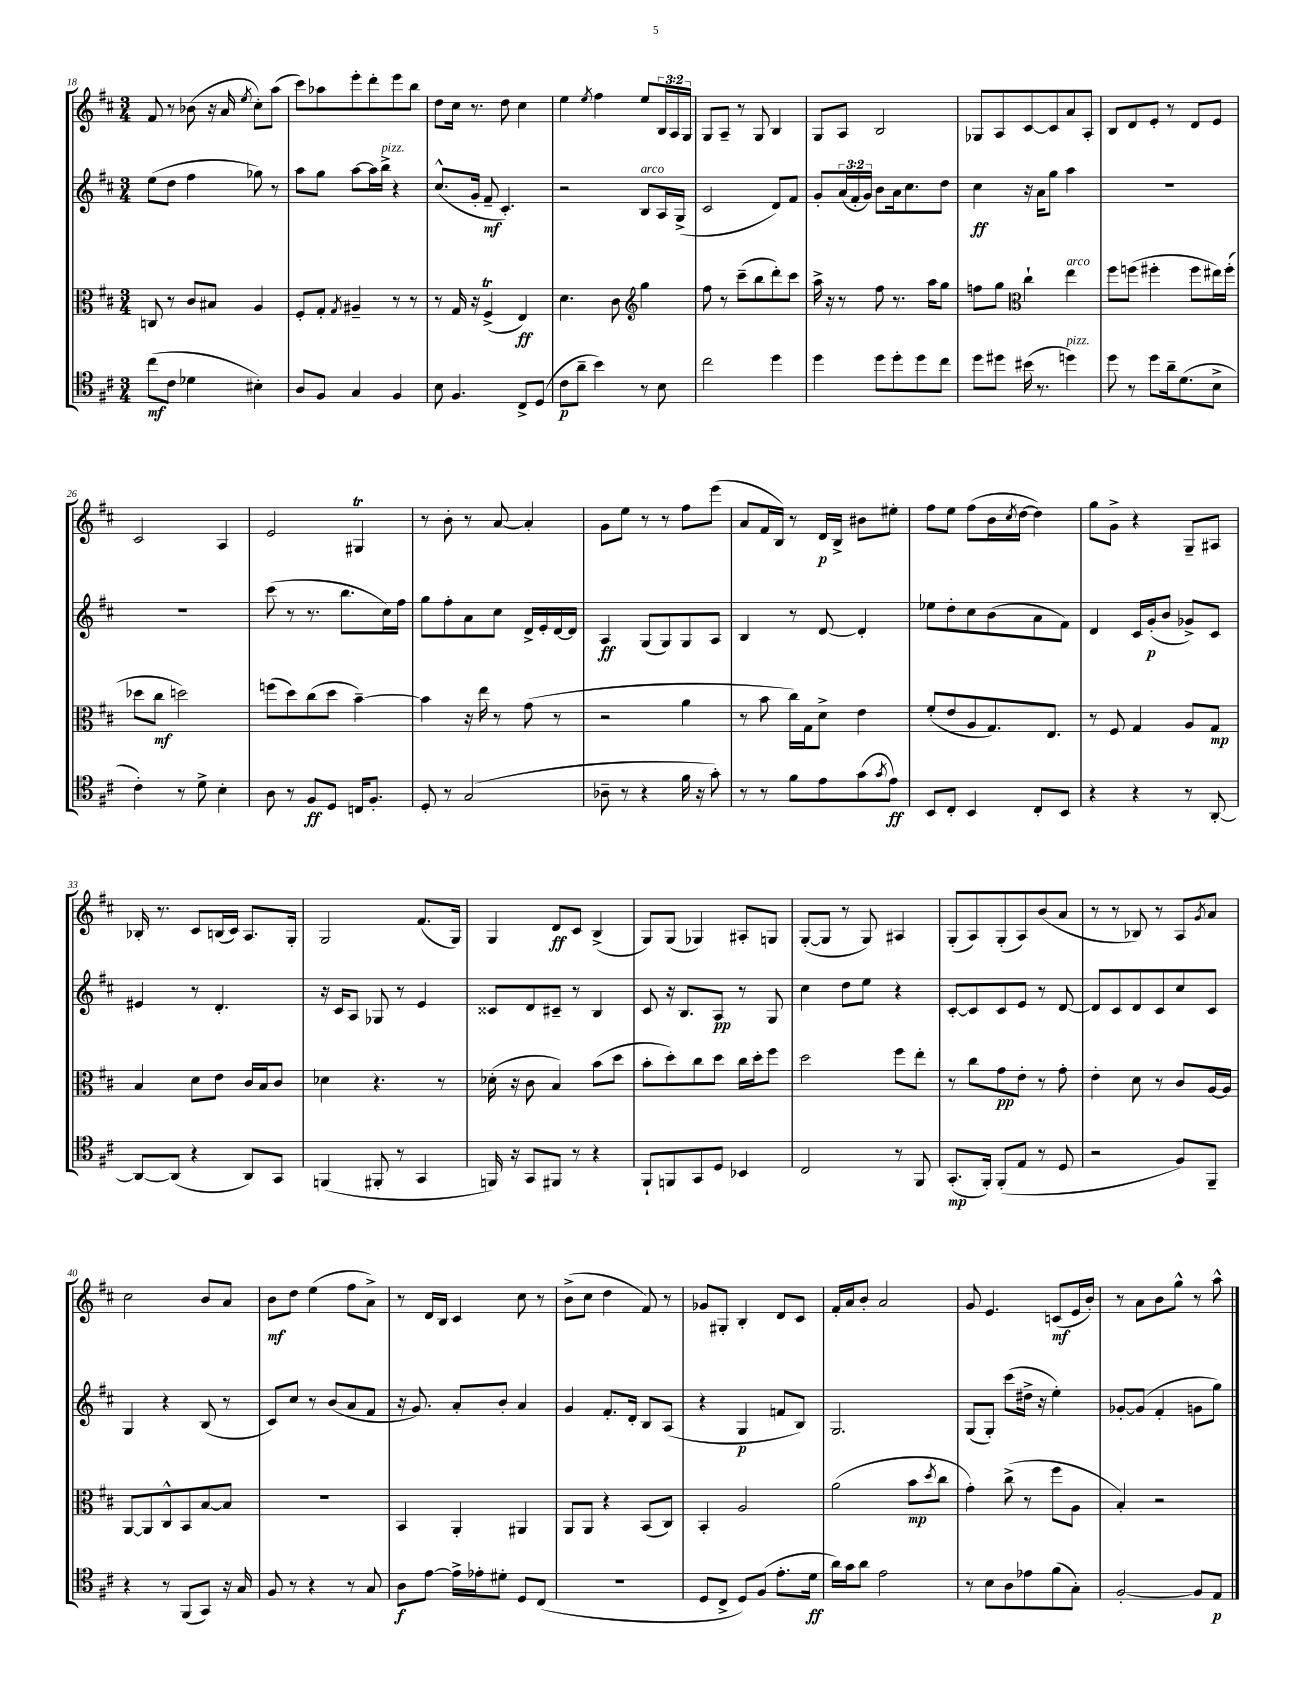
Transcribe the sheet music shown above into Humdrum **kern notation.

**kern	**kern	**kern	**kern
*staff4	*staff3	*staff2	*staff1
*clefC4	*clefC3	*clefG2	*clefG2
*k[f#c#]	*k[f#c#]	*k[f#c#]	*k[f#c#]
*M3/4	*M3/4	*M3/4	*M3/4
(8cc#\L	8C/	(8ee\L	8f#/
8c#\J	8r	8dd\J	8r
4d-\	8c#/L	4ff#\	(8b-\
.	8B#/J	.	16r
.	.	.	16a/
.	.	.	8qee/
4B#'\)	4A/	8gg-\)	8cc#'\L)
.	.	8r	(8aa\J
=	=	=	=
8A/L	8F#'/L	8aa\L	8ccc#\L)
8F#/J	8G'/J	8gg\J	8aa-\
.	8qG/	.	.
4G/	4A#~/	[8aa\L	8eee'\
.	.	16aa\]L	8ddd'\
.	.	16bb^\JJ	.
4F#/	8r	4r	8eee\
.	8r	.	8bb\J
=	=	=	=
8B\	8r	(8.cc#^^/L	8dd\L
4.F#/	16G/	.	16cc#\Jk
.	16r	16g'/Jk	8.r
.	(4F#^/	8f#~/	.
.	.	4.c#'/)	8dd\
8C#^/L	4E/)	.	4cc#\
(8D/J	.	.	.
=	=	=	=
8c#\L	4.d\	2r	4ee\
8a~\J	.	.	.
.	.	.	8qee/
4b\)	.	.	4ff#\
.	8c#\	.	.
*	*clefG2	*	*
8r	4gg\	8B/L	8ee/L
8B\	.	16A/L	24B/L
.	.	.	24A/
.	.	(16G^/JJ	.
.	.	.	24G/JJ
=	=	=	=
2cc#\	8ff#\	2c#/	8G/L
.	8r	.	8A~/J
.	(8ccc#~\L	.	8r
.	8bb\	.	8G/
4dd\	8ddd'\)	8d/L)	4B/
.	8ccc#\J	8f#/J	.
=	=	=	=
4dd\	16aa^\	8g'/L	8G/L
.	16r	.	.
.	8r	(24a/L	8A/J
.	.	24f#'/	.
.	.	24g/JJ)	.
8dd\L	8ff#\	8b\L	2B/
8dd'\	8.r	16a\k	.
.	.	8.cc#\	.
8dd\	.	.	.
.	16aa\LK	.	.
8cc#\J	8gg\J	8dd\J	.
=	=	=	=
8dd\L	8ff\L	4cc#\	8G-/L
8dd#\J	8gg\J	.	8A/
*	*clefC3	*	*
(16b#\	4cc#`\	16r	[8c#/
8.r	.	16a\LK	.
.	.	8gg\J	8c#/]
4dd\)	4ee\	4aa\	8a/
.	.	.	8A'/J
=	=	=	=
8dd\	8ff#\L	2.r	8B/L
8r	(8ff\J	.	8d/
8dd\L	4ff#'\	.	8e'/J
16a~\k	.	.	8r
(8.d\	.	.	.
.	8ff#\L	.	8d/L
8B^\J	16ee#\L)	.	8e/J
.	(16ff#'\JJ	.	.
=	=	=	=
4c#'\)	8dd-\L	2.r	2c#/
.	8cc#\J	.	.
8r	2dd\)	.	.
8d^\	.	.	.
4B'\	.	.	4A/
=	=	=	=
8A\	(8ff\L	(8ccc#\	2e/
8r	8dd\)	8r	.
8F#/L	(8cc#\	8.r	.
8D/J	8dd\J	.	.
.	.	8.bb\L	.
16C/LK	[4b~\)	.	4G#/
8.F#'/J	.	.	.
.	.	16cc#\L)	.
.	.	16ff#\JJ	.
=	=	=	=
8D'/	4b\]	8gg\L	8r
8r	.	8ff#'\	8b'\
(2G/	16r	8a\	8r
.	16ee\	.	.
.	8r	8cc#\J	[8a/
.	(8g\	16d^/LL	4a'/]
.	.	16e'/	.
.	8r	[16d/	.
.	.	16d/]JJ	.
=	=	=	=
8A-~\	2r	4A/	8g\L
8r	.	.	8ee\J
4r	.	(8G/L	8r
.	.	8G/)	8r
16f#\	4a\	8G/	8ff#\L
16r	.	.	.
8g'\)	.	8A/J	(8eee\J
=	=	=	=
8r	8r	4B/	8a/L
8r	8b\	.	16f#/L
.	.	.	16B/JJ)
8f#\L	16cc#\LL)	8r	8r
.	16G\J	.	.
8e\	8d^\J	[8d/	16d/LL
.	.	.	16B^/JJ
(8g\	4e\	4d'/]	8b#\L
8qg/	.	.	.
8e\J)	.	.	8ee#'\J
=	=	=	=
8BB/L	(8f#'/L	8ee-\L	8ff#\L
8C#'/J	8e/	8dd'\	8ee\J
4BB/	8A/	8cc#\	(8ff#\L
.	8.G/)	(8b\	16b\L
.	.	.	8qcc#/
.	.	.	[16dd\JJ
8C#'/L	.	8a\	4dd\])
.	8.E/J	.	.
8BB/J	.	8f#\J)	.
=	=	=	=
4r	8r	4d/	8gg\L
.	8F#/	.	8g^\J
4r	4G/	16c#/LL	4r
.	.	(16g'/J	.
.	.	8b/J	.
8r	8A/L	8g-^/L)	8G~/L
[8AA'/	8G/J	8c#/J	8A#/J
=	=	=	=
8AA/_L	4B/	4e#/	16B-'/
.	.	.	8.r
(8AA/]J	.	.	.
4r	8d\L	8r	8c#/L
.	8e\J	4.d'/	(16B/L
.	.	.	16c#/JJ)
8AA/L)	16c#/LL	.	8.A/L
.	16B/J	.	.
8GG/J	8c#/J	.	.
.	.	.	16G'/Jk
=	=	=	=
(4FF/	4d-\	16r	2G/
.	.	16c#/LK	.
.	.	8A/J	.
8FF#'/	4.r	8G-/	.
8r	.	8r	.
4GG/	.	4e/	(8.f#/L
.	8r	.	.
.	.	.	16G/Jk)
=	=	=	=
16FF/)	(16d-'\	8c##/L	4G/
16r	16r	.	.
8GG/L	8c#\	8d/	.
8FF#/J	4B/)	8c#~/J	8d/L
8r	.	8r	8c#/J
4r	(8b\L	4B/	(4B^/
.	8dd\J	.	.
=	=	=	=
8FF#`/L	8b'\L	8c#/	8G/L)
8FF/	8dd'\)	16r	(8G/J
.	.	8.B/L	.
8GG/	8cc#\	.	4G-/)
8D/J	8dd\J	8A/J	.
4BB-/	16cc#\LL	8r	8A#'/L
.	16dd'\J	.	.
.	8ff#\J	8G/	8G/J
=	=	=	=
2C#/	2dd\	4cc#\	([8G'/L
.	.	.	8G/]J
.	.	8dd\L	8r
.	.	8ee\J	8G/)
8r	8ff#\L	4r	4A#/
8FF#/	8ee'\J	.	.
=	=	=	=
(8.GG'/L	8r	[8c#'/L	(8G'/L
.	8cc#\L	8c#/]	8A/)
16FF#'/Jk)	.	.	.
(8FF#'/L	8g\	8c#/	(8G'/
8E/J	8e'\J	8e/J	8A/)
8r	8r	8r	(8b/
8D/	8g'\	[8d/	8a/J
=	=	=	=
2r	4e'\	8d/]L	8r
.	.	8c#/	8r
.	8d\	8d/	8B-/)
.	8r	8c#/	8r
8F#/L)	8c#/L	8cc#/	8A/L
.	.	.	8qg/
8FF#~/J	[16A/L	8c#/J	8a/J
.	16A/]JJ	.	.
=	=	=	=
4r	[8AA/L	4G/	2cc#\
.	8AA/]	.	.
8r	8C#^^/	4r	.
(8FF#/L	8BB/	.	.
8GG/J)	[8B/	(8B/	8b/L
16r	8B/]J	8r	8a/J
16G/	.	.	.
=	=	=	=
8F#/	2.r	8c#/L)	8b\L
8r	.	8cc#/J	8dd\J
4r	.	8r	(4ee\
.	.	(8b/L	.
8r	.	8a/	8ff#\L
8G/	.	8f#/J	8a^\J)
=	=	=	=
8A\L	4BB/	16r	8r
.	.	8.g/)	.
[8e\J	.	.	16d/LL
.	.	.	16B/JJ
16e^\]LL	4AA'/	8a'/L	4c#/
16e-'\J	.	.	.
8d#'\J	.	8b'/J	.
8D/L	4AA#/	4a/	8cc#\
(8C#/J	.	.	8r
=	=	=	=
2.r	8AA/L	4g/	(8b^\L
.	8AA/J	.	8cc#\J
.	4r	8.f#'/L	4dd\
.	.	16d'/Jk	.
.	(8BB/L	8B/L	8f#/)
.	8C#/J)	(8A/J	8r
=	=	=	=
8D/L	4BB'/	4r	8g-/L
8C#^/J	.	.	8G#'/J
8D/L)	2A/	4G/	4B'/
(8F#/J	.	.	.
8.e'\L	.	8f/L	8d/L
.	.	8B/J)	8c#/J
16d\Jk	.	.	.
=	=	=	=
16a\LL)	(2a\	2.G/	16f#'/LL
16g\J	.	.	16a/J
8a\J	.	.	8b'/J
2e\	.	.	2a/
.	8b\L	.	.
.	8qdd/	.	.
.	8cc#\J	.	.
=	=	=	=
8r	4g'\)	(8G/L	8g/
8B\L	.	8G'/J)	4.e/
8A\	(8cc#^\	(8ccc#\L	.
8e-\	8r	16dd#^\Jk	.
.	.	16r	.
(8f#\	8ff#\L	4ee'\)	(8c/L
8G'\J)	8A\J	.	16e/L
.	.	.	16b'/JJ)
=	=	=	=
[2F#'/	4B'/)	[8g-'/L	8r
.	.	(8g-/]J	8a\L
.	2r	4f#'/	8b\
.	.	.	8gg^^\J
8F#/]L	.	8g\L	8r
8E/J	.	8gg\J)	8aa^^\
==	==	==	==
*-	*-	*-	*-
